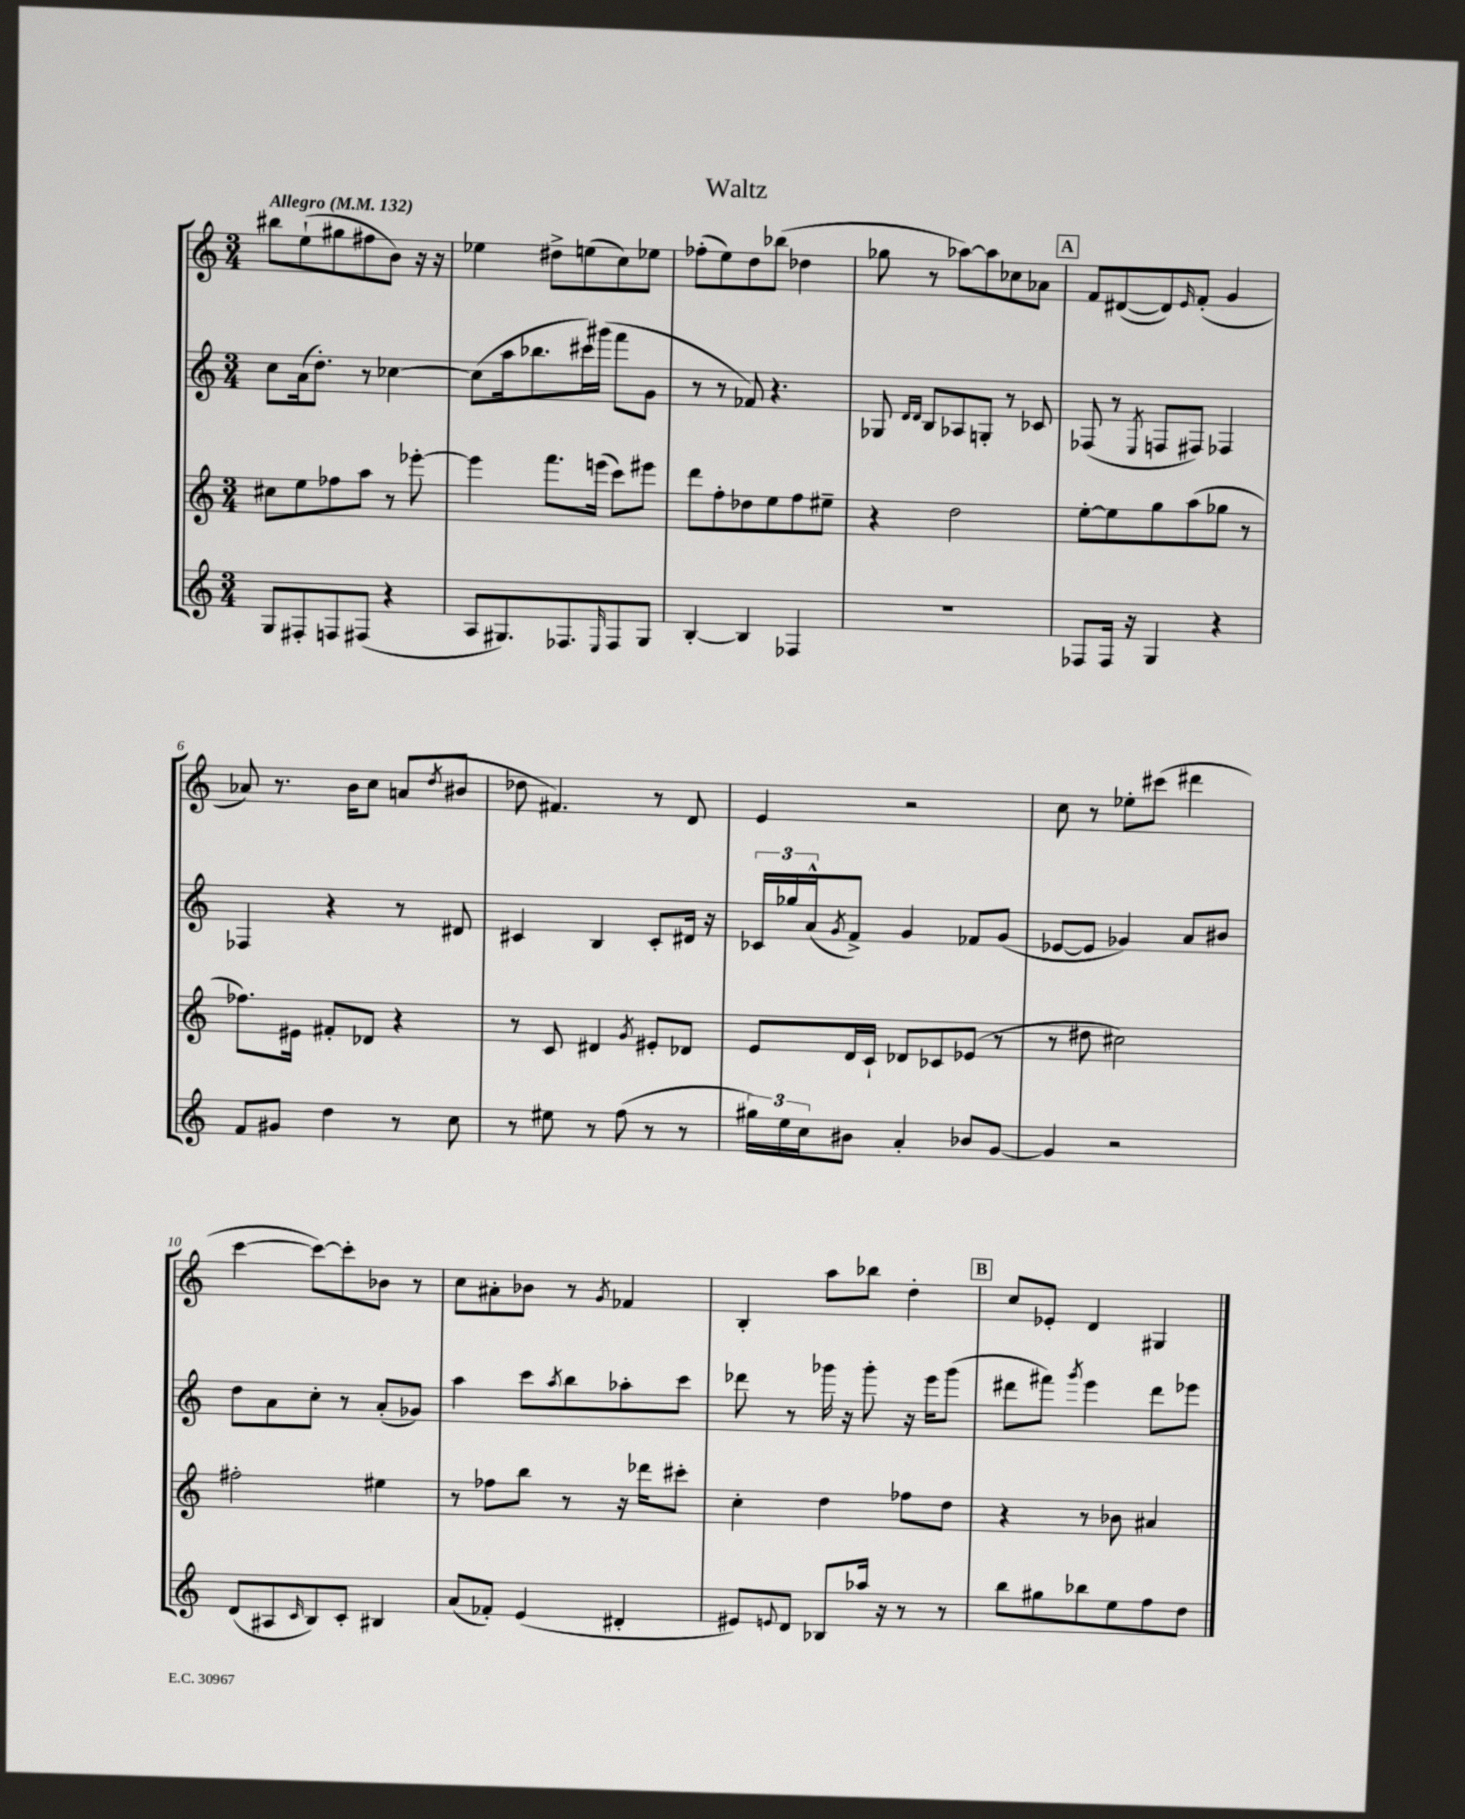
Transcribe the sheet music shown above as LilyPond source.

\header { title = "Waltz" }
<<
\new StaffGroup <<
\new Staff = "s0" {
    \clef treble \key c \major \numericTimeSignature \time 3/4 \tempo "Allegro" 4 = 132
    bis''8 e''8-!( gis''8 fis''8 b'8) r16 r16 |
    ees''4 dis''8-> e''8( c''8) ees''8 |
    fes''8-.( e''8) d''8 bes''8( des''4 |
    ges''8 r8 aes''8~) aes''8 ces''8 aes'8 |
    \mark \markup { \box "A" } f'8 dis'8~( dis'8) \grace { e'16 } f'8-.( g'4 |
    aes'8) r8. b'16 c''8 a'8( \acciaccatura { d''8 } bis'8 |
    des''8 fis'4.) r8 d'8 |
    e'4 r2 |
    c''8 r8 ees''8-. cis'''8( dis'''4 |
    c'''4~ c'''8~) c'''8-. bes'8 r8 |
    c''8 ais'8-. bes'8 r8 \acciaccatura { g'8 } fes'4 |
    b4-. a''8 bes''8 d''4-. |
    \mark \markup { \box "B" } c''8 ees'8-. d'4 gis4 \bar "|." |
}
\new Staff = "s1" {
    \clef treble \key c \major \numericTimeSignature \time 3/4
    c''8 a'16( d''8.-.) r8 ces''4~ |
    ces''8( a''16 bes''8. cis'''16) gis'''16( f'''8 g'8 |
    r8 r8 fes'8) r4. |
    ges8 \grace { d'16 d'16 } b8 aes8 g8-. r8 ces'8 |
    \mark \markup { \box "A" } fes8( r8 \acciaccatura { e8 } f8 fis8) fes4 |
    fes4 r4 r8 dis'8 |
    cis'4 b4 cis'8-. dis'16 r16 |
    \tuplet 3/2 { ces'16 ges''16 a'16-^( } \acciaccatura { g'8 } f'8->) g'4 fes'8 g'8( |
    ees'8~ ees'8 ges'4) a'8 bis'8 |
    d''8 a'8 c''8-. r8 a'8-.( ges'8) |
    a''4 c'''8 \acciaccatura { a''8 } b''8 aes''8-. c'''8 |
    des'''8 r8 ges'''16 r16 ges'''8-. r16 e'''16 ges'''8( |
    \mark \markup { \box "B" } dis'''8 fis'''8) \acciaccatura { g'''8 } e'''4 dis'''8 ees'''8 \bar "|." |
}
\new Staff = "s2" {
    \clef treble \key c \major \numericTimeSignature \time 3/4
    cis''8 e''8 fes''8 a''8 r8 ees'''8~-. |
    ees'''4 f'''8. e'''16( c'''8) eis'''8 |
    d'''8 f''8-. des''8 e''8 f''8 eis''8-- |
    r4 d''2 |
    \mark \markup { \box "A" } e''8~-. e''8 g''8 a''8( ges''8 r8 |
    fes''8.) eis'16 fis'8-. des'8 r4 |
    r8 c'8 dis'4 \acciaccatura { g'8 } eis'8-. des'8 |
    e'8 d'16 c'16-! des'8 ces'8 ees'8( r8 |
    r8 dis''8 cis''2) |
    fis''2-. eis''4 |
    r8 fes''8 b''8 r8 r16 des'''16 cis'''8-. |
    c''4-. d''4 fes''8 d''8 |
    \mark \markup { \box "B" } r4 r8 bes'8 ais'4 \bar "|." |
}
\new Staff = "s3" {
    \clef treble \key c \major \numericTimeSignature \time 3/4
    g8 fis8-. f8 fis8( r4 |
    a8 gis8.) fes8. \grace { e16 } fes8 gis8 |
    b4~-. b4 fes4 |
    R2. |
    \mark \markup { \box "A" } fes8 fes16 r16 g4 r4 |
    f'8 gis'8 d''4 r8 c''8 |
    r8 eis''8 r8 f''8( r8 r8 |
    \tuplet 3/2 { gis''16) e''16 c''16 } bis'8 a'4-. bes'8 g'8~ |
    g'4 r2 |
    d'8( ais8 \grace { c'16 } b8) c'8-. bis4 |
    a'8( fes'8-.) e'4( dis'4-. |
    eis'8) \appoggiatura { e'8 } d'8 bes8 aes''16 r16 r8 r8 |
    \mark \markup { \box "B" } b''8 gis''8 bes''8 e''8 f''8 d''8 \bar "|." |
}
>>
>>
